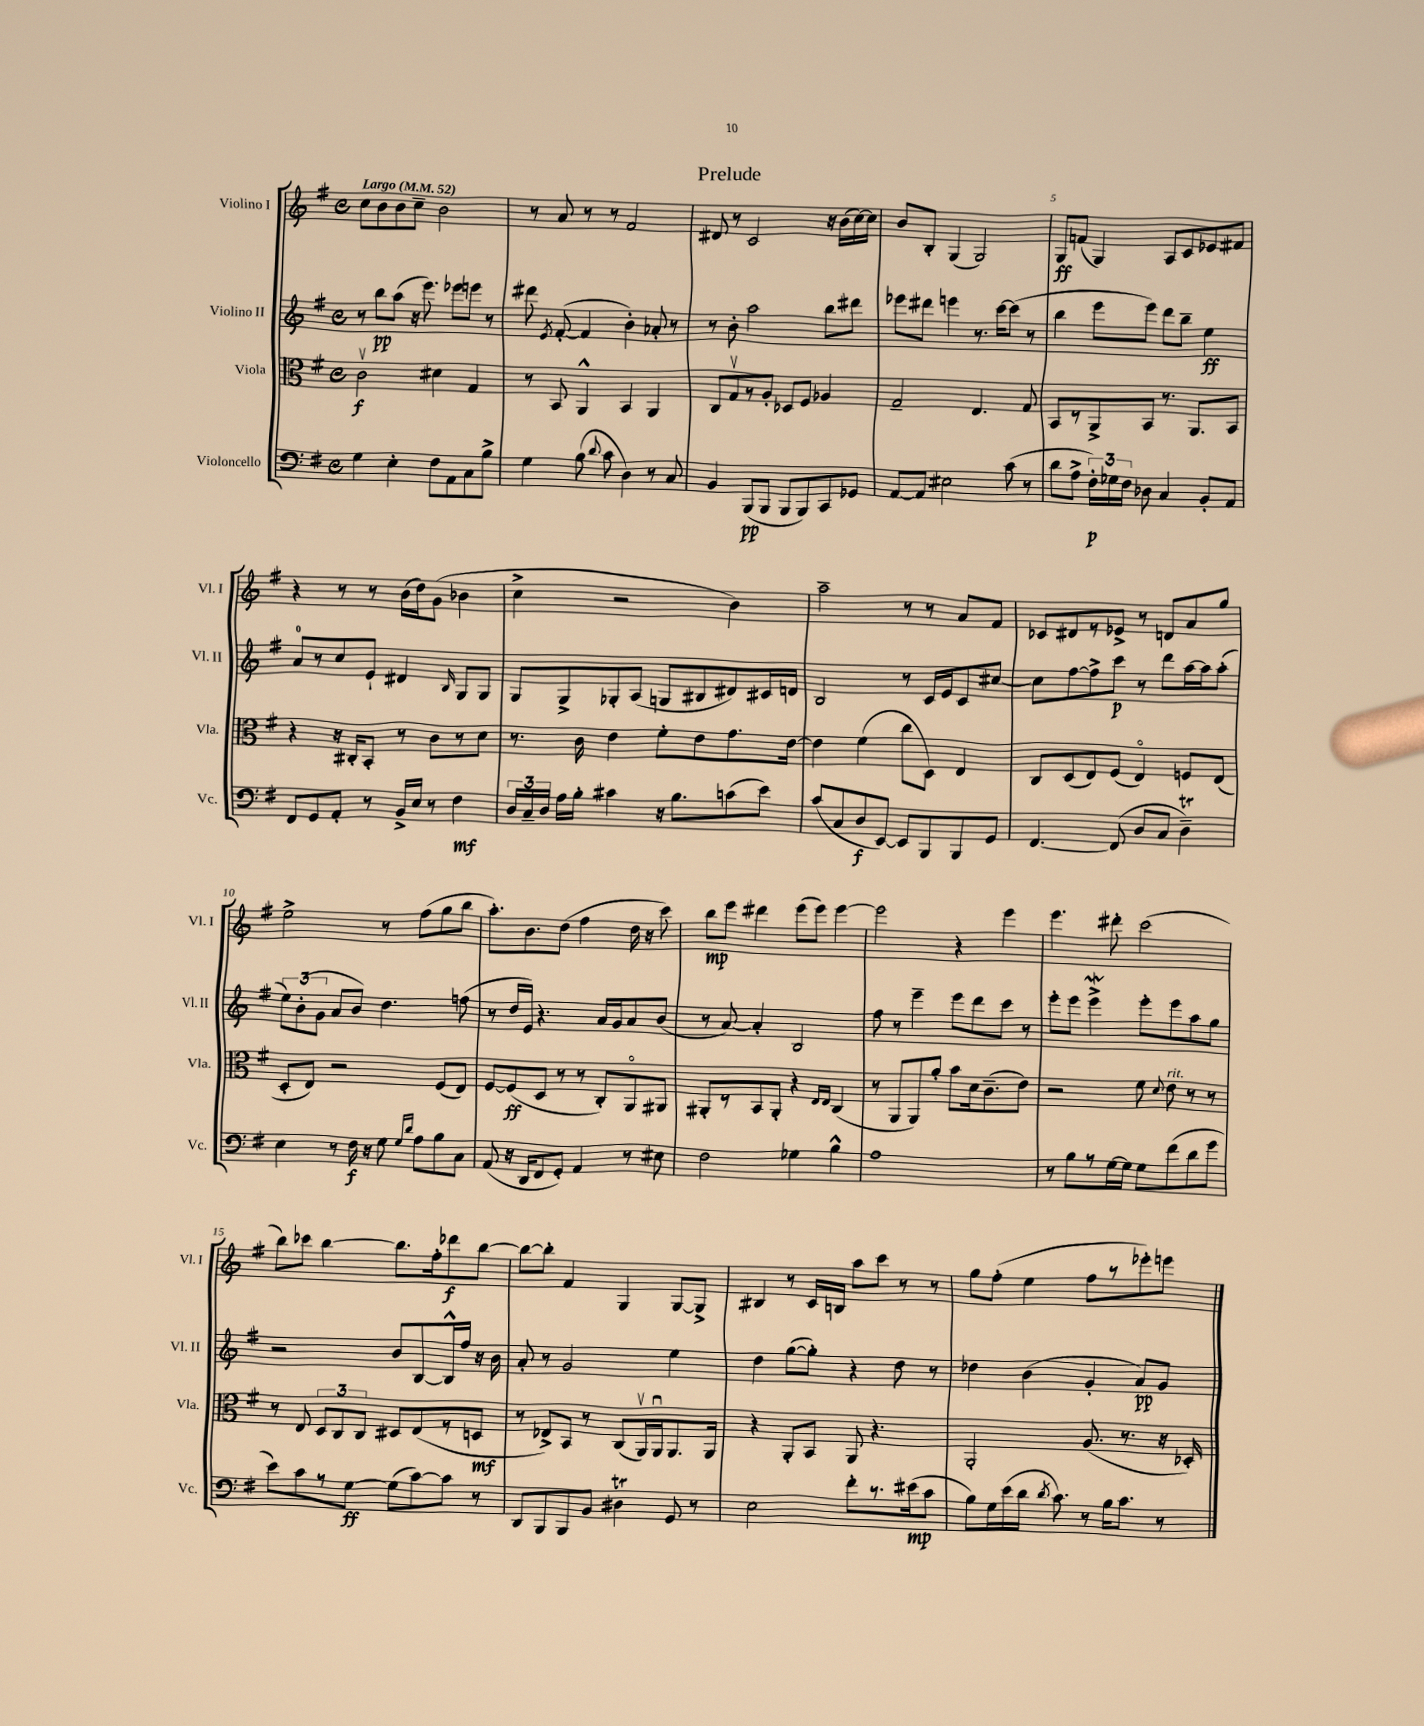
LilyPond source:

\header { title = "Prelude" }
<<
\new StaffGroup <<
\new Staff = "s0" \with { instrumentName = "Violino I" shortInstrumentName = "Vl. I" } {
    \clef treble \key g \major \defaultTimeSignature \time 4/4 \tempo "Largo" 4 = 52
    \autoBeamOff c''8[ b'8 b'8 c''8]-- b'2 |
    r8 a'8 r8 r8 fis'2 |
    dis'8 r8 c'2 r16 b'16[( c''16~) c''16] |
    b'8[ b8]-. g4( g2) |
    g8[\ff f'8]( g4) a8[ c'8 ees'8 fis'8] |
    r4 r8 r8 b'16[( d''16) g'8]( bes'4 |
    c''4-> r2 b'4) |
    a''2-- r8 r8 a'8[ fis'8] |
    ces'8[ dis'8 r8 ees'8]-> r8 d'8[ a'8 g''8] |
    e''2-> r8 fis''8[( g''8 b''8] |
    a''8.[-.) b'8. d''8]( fis''4 d''16 r16 c'''8) |
    b''8[\mp e'''8] dis'''4 e'''8[( e'''8]) e'''4~ |
    e'''2 r4 e'''4 |
    e'''4. dis'''8-. c'''2( |
    b''8[) ces'''8] b''4~ b''8.[ fis''16-. des'''8\f b''8]~ |
    b''8[~ b''8]-. fis'4 g4 g8[~ g8]-> |
    bis4 r8 c'16[ b16] a''8[ c'''8] r8 r8 |
    g''8[ fis''8]-.( e''4 fis''8[ r8 ees'''8-.) e'''8] \bar "|." |
}
\new Staff = "s1" \with { instrumentName = "Violino II" shortInstrumentName = "Vl. II" } {
    \clef treble \key g \major \defaultTimeSignature \time 4/4
    \autoBeamOff r8 b''8[\pp a''8]( r16 e'''8.) ees'''8[ e'''8] r8 |
    dis'''8 \acciaccatura { e'8 } fis'8~-.( fis'4 b'4-.) aes'8-. r8 |
    r8 b'8-. a''2 b''8[ dis'''8] |
    ees'''8[ dis'''8] e'''4 r8. c'''16[~ c'''8]( r8 |
    b''4 e'''8[ e'''8]) d'''8[ b''8]-- e''4\ff |
    a'8[-0 r8 c''8 e'8]-! dis'4 \grace { b16 } g8[ g8] |
    g8[ g8-> ges8-. a8]( g8[ bis8 dis'8) cis'16 d'16] |
    b2 r8 c'16[ e'16 c'8 cis''8]~ |
    cis''8[ fis''8~ fis''8-> c'''8]\p r8 d'''8[ a''16~ a''16 a''8]-.( |
    \tuplet 3/2 { e''8[) b'8-.( g'8] } a'8[ b'8]) d''4. f''8( |
    r8 d''16[ e'16]) r4. a'16[ g'16 a'8 b'8]( |
    r8 a'8~) a'4-. b2 |
    fis''8 r8 e'''4-- e'''8[ d'''8 c'''8] r8 |
    e'''8[-. e'''8] e'''4->\mordent e'''8[-. e'''8 a''8 g''8] |
    r2 b'8[ b8~ b16-^ fis''16] r16 b'16 |
    a'8-. r8 g'2 e''4 |
    d''4 g''8[~( g''8]-.) r4 d''8 r8 |
    des''4 b'4( g'4-. a'8[\pp) g'8] \bar "|." |
}
\new Staff = "s2" \with { instrumentName = "Viola" shortInstrumentName = "Vla." } {
    \clef alto \key g \major \defaultTimeSignature \time 4/4
    \autoBeamOff c'2\upbow\f dis'4 g4 |
    r8 b,8 a,4-^ b,4 a,4 |
    c8[ g8\upbow r8 a8]-. des8[ fis8] aes4 |
    g2-- e4. g8 |
    b,8[ r8 a,8-> b,8] r8. a,8.[ b,8] |
    r4 r16 cis16[-. b,8]-. r8 c'8[ r8 d'8] |
    r8. c'16 e'4 fis'8[-. e'8 g'8. e'16]~ |
    e'4 fis'4( c''8[ d8]) e4 |
    c8[ d8( e8) fis8]( e4\flageolet) f8[ e8]( |
    d8[-. e8]) r2 fis8[( e8]) |
    fis8[~ fis8\ff( d8] r8 r8 c8[-.) a,8\flageolet ais,8] |
    ais,8[-. r8 b,8 ais,8]-. r4 \grace { e16[ e16] } c4( |
    r8 a,8[ a,8) a'8]-. b'8[ d'16 c'8.--( e'8]) |
    r2 fis'8 \appoggiatura { d'8 } e'8^\markup { \italic "rit." } r8 r8 |
    r8 e8 \tuplet 3/2 { d8[ c8 c8] } dis8[ e8( r8 d8]\mf |
    r8 ees8[->) b,8] r8 c8[( a,16\upbow) a,16\downbow a,8. a,16] |
    r4 a,8[-. b,8] a,8 r4. |
    a,2-. a8.( r8. r16 des16-.) \bar "|." |
}
\new Staff = "s3" \with { instrumentName = "Violoncello" shortInstrumentName = "Vc." } {
    \clef bass \key g \major \defaultTimeSignature \time 4/4
    \autoBeamOff g4 e4-. fis8[ a,8 c8 b8]-> |
    g4 b8( \appoggiatura { d'8 } c'8 d4) r8 c8 |
    b,4 b,,8[\pp( b,,8] b,,8[ b,,8) c,8 ges,8] |
    a,8[~ a,8] eis2 c'8( r8 |
    d'8[ a8]-> \tuplet 3/2 { fis16[-.\p) ges16 fis16] } des8 c4 b,8[-. a,8] |
    fis,8[ g,8 a,8]-. r8 b,16[-> e16] r8 fis4\mf |
    \tuplet 3/2 { d16[ c16-- d16] } a16[ b16]-. cis'4 r16 b8.[ c'8( e'8]) |
    c'8[( c8 d8\f e,8]~) e,8[ b,,8 b,,8 g,8] |
    fis,4.~ fis,8( d8[ c8] d4--\trill) |
    e4 r8 fis16\f r16 g8 \grace { g16[ d'16] } a8[ b8 c8] |
    a,8( r16 d,16[ fis,8 g,8]-.) a,4 r8 eis8 |
    fis2 ges4 b4-^ |
    a1 |
    r8 b8[ r8 g16~ g16] g8[ fis'8( d'8 g'8] |
    e'8[) c'8 r8 g8]~\ff g8[( c'8~) c'8] r8 |
    d,8[ b,,8 b,,8 b,8] dis4\trill g,8 r8 |
    e2 fis'8[-. r8. eis'16\mp( c'8] |
    b8[) g16 e'16( d'16] \acciaccatura { d'8 } c'8.) r8 b16[ c'8.] r8 \bar "|." |
}
>>
>>
\layout { \context { \Score \override BarNumber.break-visibility = ##(#f #t #t) barNumberVisibility = #(every-nth-bar-number-visible 5) } }
